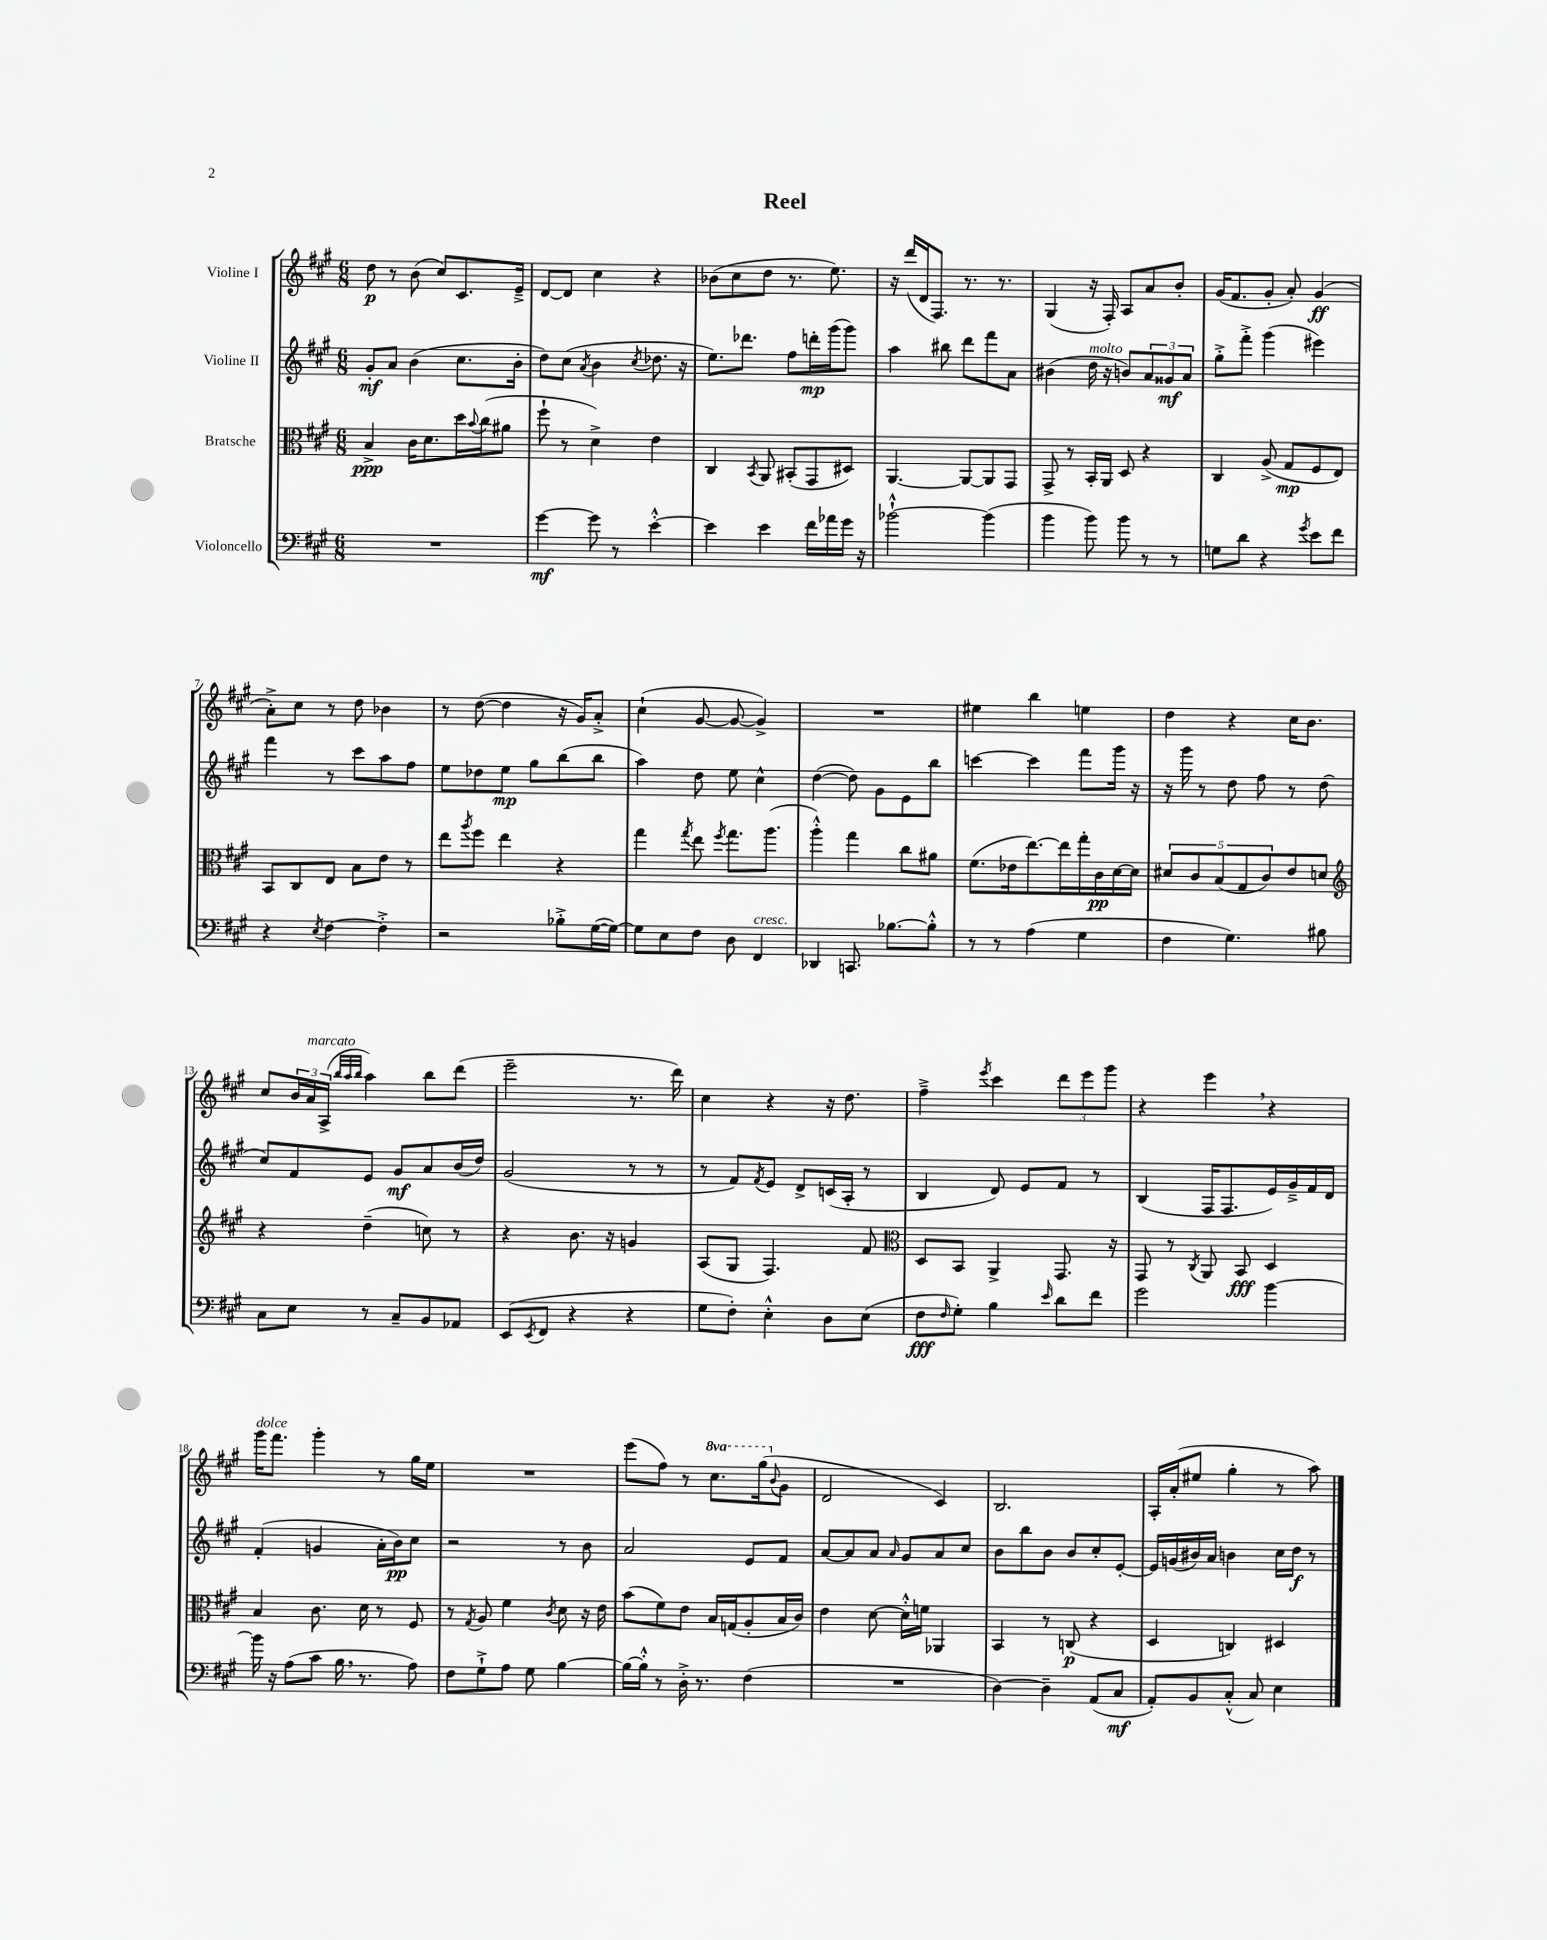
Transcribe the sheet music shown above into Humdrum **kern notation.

**kern	**kern	**kern	**kern
*staff4	*staff3	*staff2	*staff1
*clefF4	*clefC3	*clefG2	*clefG2
*k[f#c#g#]	*k[f#c#g#]	*k[f#c#g#]	*k[f#c#g#]
*M6/8	*M6/8	*M6/8	*M6/8
2.r	4B^	8g#'	8dd
.	.	8a	8r
.	16c#	(4b	(8b
.	8.d	.	.
.	.	.	8cc#)
.	16dd	8.cc#	8.c#
.	8qqb	.	.
.	(16cc#	.	.
.	8a#	.	.
.	.	16b'	16e~^
=	=	=	=
[4g#	8ff#`	8dd)	[8d
.	8r	(8cc#	8d]
.	.	8qa	.
8g#]	4d^)	4b	4cc#
8r	.	.	.
.	.	8qcc#	.
[4e'^^	4e	8.dd-	4r
.	.	16r	.
=	=	=	=
4e]	4C#	8.ee)	(8b-
.	.	.	8cc#
.	.	8.ddd-	.
.	8qBB	.	.
4e	8AA	.	8dd
.	(8BB#'	8ff#	8.r
16f#	8GG#	16ddd'	.
16a-	.	(16ggg#	8.ee)
16g#	8D#)	8ggg#)	.
16r	.	.	.
=	=	=	=
[2b-`^^	[4.AA	4aa	16r
.	.	.	(16ddd
.	.	.	16d
.	.	.	8.F#)
.	.	8bb#	.
.	8AA_	8ddd	8.r
(4b-]	8AA]	8fff#	.
.	.	.	8.r
.	8GG#	8a	.
=	=	=	=
4b	8GG#^	(4b#	(4G#
.	8r	.	.
8b)	16BB'	16dd	16r
.	16AA	16r	16F#')
8b	8D	8b)	8A
8r	4r	12a	8a
.	.	12g##	.
8r	.	.	8b'
.	.	12a	.
=	=	=	=
8G	4C#	8gg#'^	(16g#
.	.	.	8.f#
8d	.	8fff#'^	.
4r	(8A^	(4ggg#	8g#'
.	8G#	.	8a')
8qg#	.	.	.
8e	8F#	4eee#)	(4g#
8f#	8E)	.	.
=	=	=	=
4r	8BB	4fff#	8a'^)
.	8C#	.	8cc#
8qE	.	.	.
[4F#	8E	8r	8r
.	8B	8ccc#	8dd
4F#'^]	8e	8aa	4b-
.	8r	8ff#	.
=	=	=	=
2r	8ee	8ee	8r
.	8qaa	.	.
.	8ff#	8dd-	([8dd
.	4ee	8ee	4dd]
.	.	8gg#	.
8B-'^	4r	(8bb	16r
.	.	.	16g#)
([16G#	.	8bb	8a'^
16G#_)	.	.	.
=	=	=	=
8G#]	4gg#	4aa)	(4cc#`
8E	.	.	.
.	8qgg#	.	.
8F#	8ee	8dd	[8g#
.	8qff#	.	.
8D	8.gg#	8ee	8g#_
4FF#	.	4cc#^^	4g#^])
.	(8.aa	.	.
=	=	=	=
4DD-	4aa'^^)	([4dd	2.r
8.CC	4gg#	8dd])	.
.	.	8g#	.
[8.B-	.	.	.
.	8cc#	8e	.
8B-'^^]	8a#	8bb	.
=	=	=	=
8r	(8.f#	[4ccc	4ee#
8r	.	.	.
.	16e-	.	.
(4A	[8.ee)	4ccc]	4bb
.	16ee]	.	.
4G#	16gg#'	8fff#	4ee
.	16c#	.	.
.	[16d	16ggg#	.
.	16d]	16r	.
=	=	=	=
4F#	10d#	16r	4dd
.	.	16ggg#	.
.	10c#	.	.
.	.	8r	.
.	(10B	.	.
4.G#)	.	8dd	4r
.	10G#	.	.
.	.	8ff#	.
.	10c#)	.	.
.	8e	8r	16cc#
.	.	.	8.b
8B#	8d	(8dd	.
=	=	=	=
*	*clefG2	*	*
8C#	4r	8cc#)	8cc#
8E	.	8f#	24b
.	.	.	24a
.	.	.	(24A^
.	.	.	32qqbb
.	.	.	32qqaa
.	.	.	32qqbb
8r	(4dd~	8e	4aa)
8C#~	.	8g#	.
8BB	8cc)	8a	8bb
8AA-	8r	(16b	(8ddd
.	.	16dd)	.
=	=	=	=
(8EE	4r	(2g#	2eee~
8qEE	.	.	.
8FF#	.	.	.
4r	8.b	.	.
.	16r	.	.
4r	4g	8r	8.r
.	.	8r	.
.	.	.	16ddd)
=	=	=	=
8G#	(8A	8r	4cc#
8F#')	8G#	8f#)	.
.	.	8qf#	.
4E'^^	4.F#)	8e	4r
.	.	8d^	.
8D	.	(16c	16r
.	.	16A'	8.dd
(8E	8f#	8r	.
=	=	=	=
*	*clefC3	*	*
8F#	8D	4B	4ff#~^
16qqF#	.	.	.
8G#')	8BB	.	.
.	.	.	8qeee
4B	4AA^	8d)	4ccc#
.	.	8e	.
16qqe	.	.	.
8d	8.GG#	8f#	12ddd
.	.	.	12eee
8f#	.	8r	.
.	.	.	12ggg#
.	16r	.	.
=	=	=	=
2g#	8GG#	(4B	4r
.	8r	.	.
.	8qC#	.	.
.	8AA	16F#	4eee
.	.	8.F#	.
.	8BB	.	.
[4b	4D	16e)	4r
.	.	16g#~^	.
.	.	16f#	.
.	.	16d	.
=	=	=	=
16b]	4B	(4f#'	16ggg#
16r	.	.	8.fff#
(8A	.	.	.
8c#	8.c#	4g	4ggg#'
16B	.	.	.
8.r	16d	.	.
.	8r	16a'	8r
.	.	16b)	.
8A)	8F#	8cc#	16gg#
.	.	.	16ee
=	=	=	=
8F#	8r	2r	2.r
.	8qG#	.	.
8G#`^	8A	.	.
8A	4f#	.	.
8G#	.	.	.
.	8qc#	.	.
[4B	8d	8r	.
.	16r	8b	.
.	16e	.	.
=	=	=	=
16B_	(8b	2a	(8eee
16B'^^]	.	.	.
8r	8f#)	.	8ff#)
16D'^	8e	.	8r
8.r	.	.	.
.	16B	.	8.ccc#
.	(16G	.	.
(4F#	8A'	8e	.
.	.	.	(16ggg#
.	.	.	8qqb
.	16B	8f#	8g#
.	16c#)	.	.
=	=	=	=
2.r	4e	[8a	2d
.	.	8a]	.
.	[8d	8a	.
.	.	16qqa	.
.	16d'^^]	8g#	.
.	16f	.	.
.	4AA-	8a	4c#)
.	.	8cc#	.
=	=	=	=
[4D)	4BB	8b	2.B
.	.	8bb	.
4D~]	8r	8b	.
.	(8C	8b	.
(8AA	4r	8cc#'	.
8C#	.	[8e'	.
=	=	=	=
8AA')	4D	16e]	16A'
.	.	(16g	(16a'
8BB	.	16b#)	8ee#
.	.	16a	.
(8C#'^^	4C)	4b	4gg#'
8C#)	.	.	.
4E	4D#	16cc#	8r
.	.	16dd	.
.	.	8r	8aa)
==	==	==	==
*-	*-	*-	*-
